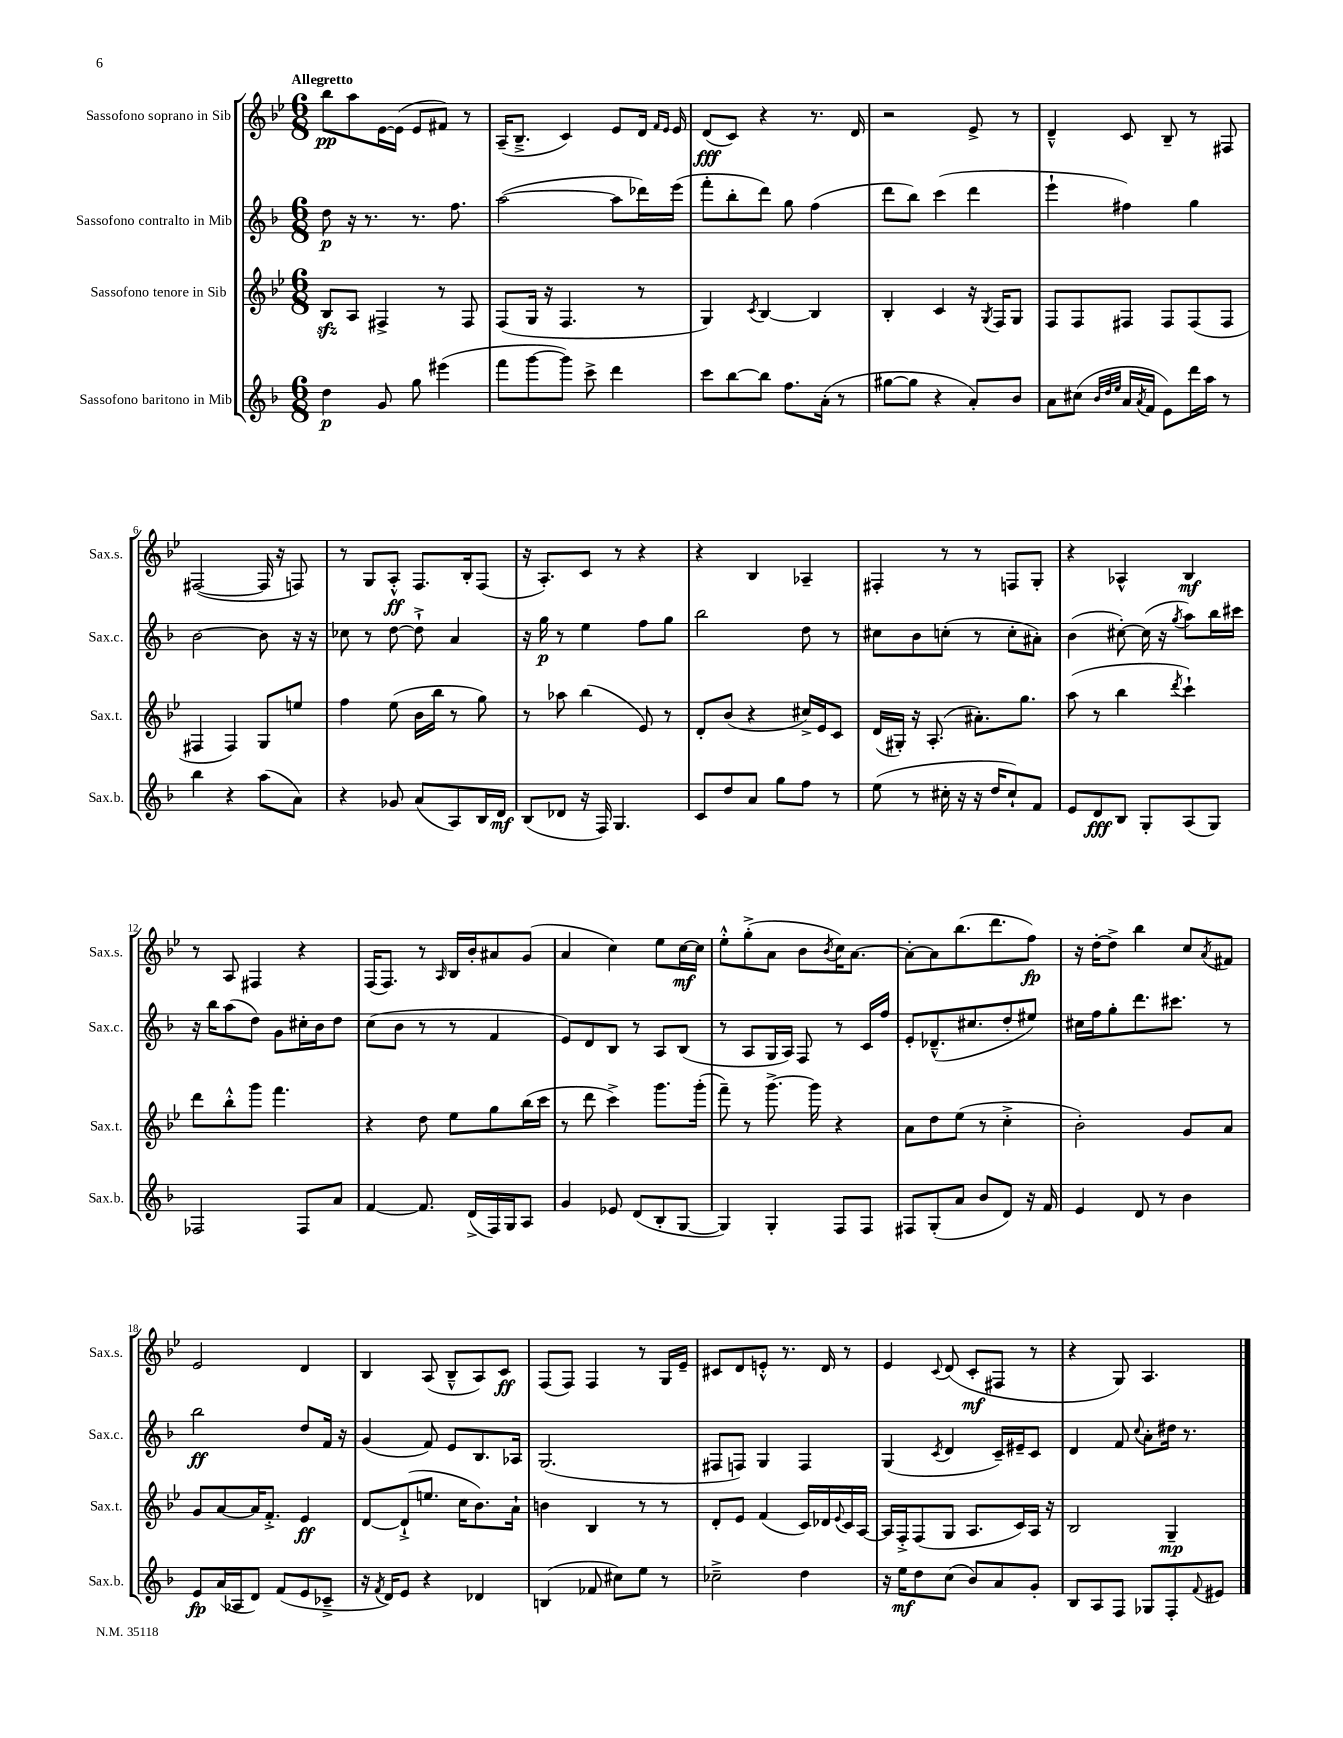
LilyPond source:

<<
\new StaffGroup <<
\new Staff = "s0" \with { instrumentName = "Sassofono soprano in Sib" shortInstrumentName = "Sax.s." } {
    \clef treble \key bes \major \numericTimeSignature \time 6/8 \tempo "Allegretto"
    bes''8\pp a''8 ees'16~ ees'16( ees'8 fis'8) r8 |
    a16--( bes8.---> c'4) ees'8 d'16 \grace { f'16 ees'16 } ees'16 |
    d'8\fff( c'8) r4 r8. d'16 |
    r2 ees'8-> r8 |
    d'4---^ c'8 bes8-- r8 fis8 |
    fis2~( fis16 r16 f8) |
    r8 g8 a8-.-^\ff f8. bes16-. f8( |
    r16 a8.-.) c'8 r8 r4 |
    r4 bes4 aes4-- |
    fis4-. r8 r8 f8 g8-. |
    r4 aes4-^ bes4\mf |
    r8 a8 fis4 r4 |
    f16( f8.) r8 \grace { a16 } bes16 bes'16-. ais'8 g'8( |
    a'4 c''4) ees''8 c''16~\mf c''16 |
    ees''8-.-^ g''8-.->( a'8 bes'8 \acciaccatura { bes'8 } c''16) a'8.~ |
    a'8~-. a'8 bes''8.( d'''8. f''8\fp) |
    r16 d''16~-. d''8-> bes''4 c''8 \acciaccatura { a'8 } fis'8 |
    ees'2 d'4 |
    bes4 a8( bes8---^ a8) c'8\ff |
    f8( f8) f4 r8 g16 ees'16-- |
    cis'8 d'8 e'8-.-^ r8. d'16 r8 |
    ees'4 \appoggiatura { c'8 } d'8( c'8-.\mf fis8 r8 |
    r4 g8) a4. \bar "|." |
}
\new Staff = "s1" \with { instrumentName = "Sassofono contralto in Mib" shortInstrumentName = "Sax.c." } {
    \clef treble \key f \major \numericTimeSignature \time 6/8
    d''8\p r16 r8. r8. f''8. |
    a''2~( a''8 des'''16) e'''16( |
    f'''8-. bes''8-. d'''8) g''8 f''4( |
    d'''8 bes''8) c'''4( d'''4 |
    e'''4-! fis''4) g''4 |
    bes'2~ bes'8 r16 r16 |
    ces''8 r8 d''8~ d''8-!-> a'4 |
    r16 g''16\p r8 e''4 f''8 g''8 |
    bes''2 d''8 r8 |
    cis''8 bes'8 c''8-.( r8 c''8-. ais'8-.) |
    bes'4( cis''8~-.) cis''16( r16 \acciaccatura { g''8 } a''8) bes''16 cis'''16 |
    r16 bes''16 a''8( d''8) g'8 cis''16-. bes'16 d''8 |
    c''8( bes'8 r8 r8 f'4 |
    e'8) d'8 bes8 r8 a8 bes8( |
    r8 a8 g16 a16) f8 r8 c'16 f''16 |
    e'8-. des'8.---^( cis''8. d''8-. eis''8) |
    cis''16 f''16 g''8-. d'''8. cis'''8. r8 |
    bes''2\ff d''8 f'16 r16 |
    g'4( f'8) e'8 bes8. aes16 |
    g2.( |
    fis8 f8) g4 f4 |
    g4( \acciaccatura { c'8 } d'4 c'16--) eis'16-- c'8 |
    d'4 f'8 \appoggiatura { c''8 } a'8-. dis''16 r8. \bar "|." |
}
\new Staff = "s2" \with { instrumentName = "Sassofono tenore in Sib" shortInstrumentName = "Sax.t." } {
    \clef treble \key bes \major \numericTimeSignature \time 6/8
    bes8\sfz a8 fis4-> r8 fis8 |
    f8( g16 r16 f4. r8 |
    g4) \acciaccatura { c'8 } bes4~ bes4 |
    bes4-. c'4 r16 \acciaccatura { g8 } f16 g8 |
    f8 f8 fis8 fis8 fis8( fis8 |
    fis4 fis4) g8 e''8 |
    f''4 ees''8( bes'16 bes''16 r8 g''8) |
    r8 aes''8 bes''4( ees'8) r8 |
    d'8-. bes'8( r4 cis''16->) ees'16 c'8 |
    d'16( gis16-.) r16 a8.-.( ais'8.-.) g''8. |
    a''8( r8 bes''4 \acciaccatura { d'''8 } c'''4-!) |
    d'''8 bes''8-.-^ g'''8 f'''4. |
    r4 d''8 ees''8 g''8 bes''16( c'''16 |
    r8 d'''8 c'''4->) g'''8. g'''16-.( |
    f'''8--) r8 g'''8.~-> g'''16 r4 |
    a'8 d''8 ees''8( r8 c''4-.-> |
    bes'2-.) g'8 a'8 |
    g'8 a'8~ a'16 f'8.-.-> ees'4\ff |
    d'8~ d'8-!->( e''8. c''16 bes'8.) a'16-! |
    b'4 bes4 r8 r8 |
    d'8-. ees'8 f'4( c'16) des'16 \appoggiatura { ees'8 } c'16 a16~ |
    a16 f16-.-> f8( g8 a8. c'16) a16 r16 |
    bes2 g4--\mp \bar "|." |
}
\new Staff = "s3" \with { instrumentName = "Sassofono baritono in Mib" shortInstrumentName = "Sax.b." } {
    \clef treble \key f \major \numericTimeSignature \time 6/8
    d''4\p g'8 g''8 eis'''4( |
    f'''8 g'''8~ g'''8) c'''8-> d'''4 |
    c'''8 bes''8~ bes''8 f''8. a'16-.( r8 |
    gis''8~ gis''8 r4 a'8-.) bes'8 |
    a'8 cis''8( \grace { bes'32 d''32 e''32 } a'16 \acciaccatura { a'8 } f'16 e'8) d'''16 a''16 r8 |
    bes''4 r4 a''8( a'8) |
    r4 ges'8 a'8( a8) bes16 d'16\mf |
    bes8( des'8 r16 f16) g4. |
    c'8 d''8 a'8 g''8 f''8 r8 |
    e''8( r8 cis''16-. r16 r16 d''16 cis''8-!) f'8 |
    e'8 d'8\fff bes8 g8-. a8( g8) |
    fes2 fes8 a'8 |
    f'4~ f'8. d'16->( f16) g16 a8 |
    g'4 ees'8 d'8( bes8-. g8~ |
    g4) g4-. f8 f8 |
    fis8 g8-.( a'8 bes'8 d'8) r16 f'16 |
    e'4 d'8 r8 bes'4 |
    e'8\fp a'16( aes16 d'8) f'8( e'8 ces'8---> |
    r16 \acciaccatura { f'8 } d'16) e'8 r4 des'4 |
    b4( fes'8 cis''8) e''8 r8 |
    ces''2---> d''4 |
    r16 e''16\mf d''8 c''8( bes'8) a'8 g'8-. |
    bes8 a8 f8 ges8 f8-. \appoggiatura { f'8 } eis'8 \bar "|." |
}
>>
>>
